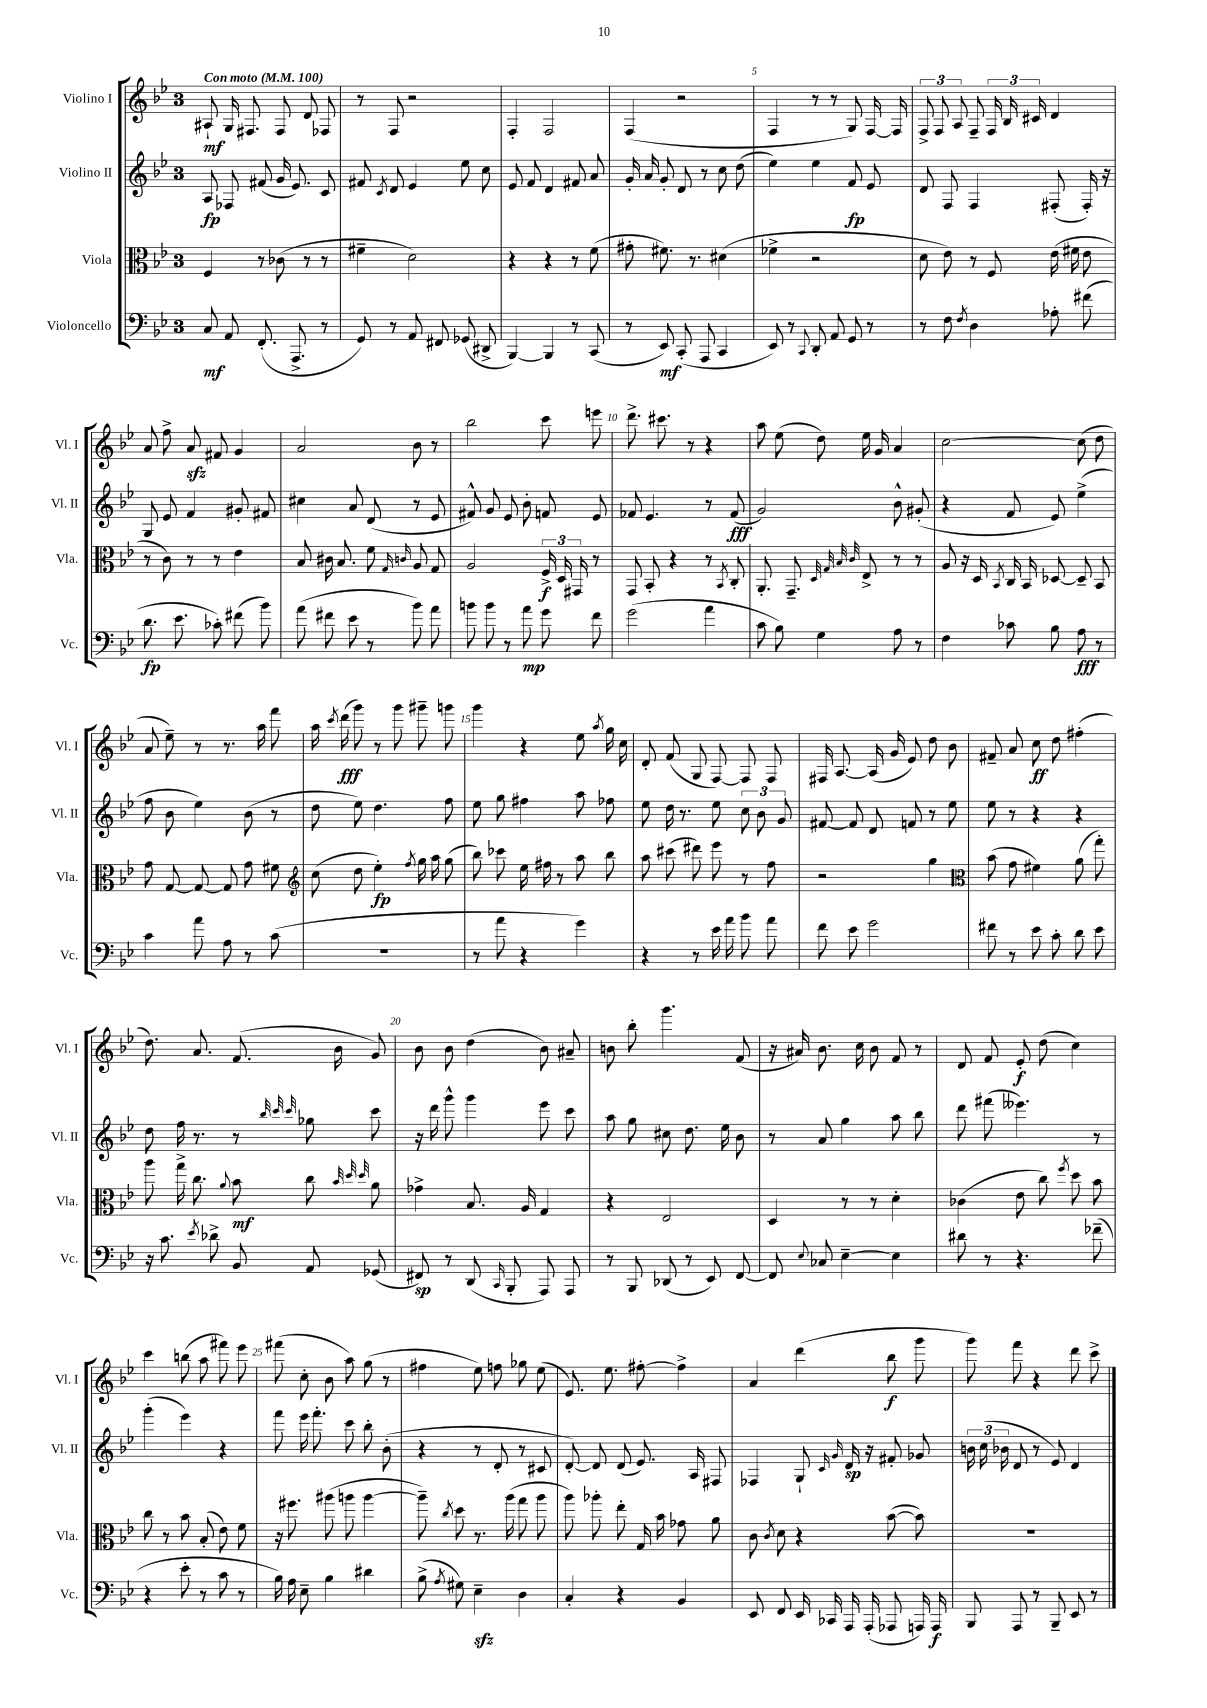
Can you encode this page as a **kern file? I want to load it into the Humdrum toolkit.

**kern	**dynam	**kern	**dynam	**kern	**dynam	**kern	**dynam
*part4	*part4	*part3	*part3	*part2	*part2	*part1	*part1
*staff4	*staff4	*staff3	*staff3	*staff2	*staff2	*staff1	*staff1
*I"Violoncello	*	*I"Viola	*	*I"Violino II	*	*I"Violino I	*
*I'Vc.	*	*I'Vla.	*	*I'Vl. II	*	*I'Vl. I	*
*clefF4	*	*clefC3	*	*clefG2	*	*clefG2	*
*k[b-e-]	*	*k[b-e-]	*	*k[b-e-]	*	*k[b-e-]	*
*M3/4	*	*M3/4	*	*M3/4	*	*M3/4	*
*MM100	*	*MM100	*	*MM100	*	*MM100	*
=1	=1	=1	=1	=1	=1	=1	=1
!	!	!	!	!	!	!LO:TX:a:B:t=Con moto	!
8C/	mf	4F/	.	8A/	fp	8A#X`/	mf
8AA/	.	.	.	8F-X/	.	16G/	.
.	.	.	.	.	.	8.F#X/	.
(8.FF'/	.	8r	.	(8f#X/	.	.	.
.	.	(8c-X\	.	16g/	.	8F#/	.
8.AAA^/	.	.	.	8.e-/)	.	.	.
.	.	8r	.	.	.	8d/	.
8r	.	8r	.	8c/	.	8F-X/	.
=2	=2	=2	=2	=2	=2	=2	=2
8GG/)	.	4f#X~\	.	8f#X/	.	8r	.
.	.	.	.	8qc/	.	.	.
8r	.	.	.	8d/	.	8F/	.
8AA/	.	2d\)	.	4e-/	.	2r	.
8FF#X/	.	.	.	.	.	.	.
(8GG-X/	.	.	.	8ee-\	.	.	.
8DD#X^/	.	.	.	8cc\	.	.	.
=3	=3	=3	=3	=3	=3	=3	=3
[4BBB-/)	.	4r	.	8e-/	.	4F'/	.
.	.	.	.	8f/	.	.	.
4BBB-/]	.	4r	.	4d/	.	2F/	.
8r	.	8r	.	8f#X/	.	.	.
(8CC/	.	(8f\	.	8a/	.	.	.
=4	=4	=4	=4	=4	=4	=4	=4
8r	.	8g#X'\	.	16g'/	.	(4F/	.
.	.	.	.	16a/	.	.	.
8EE-/)	mf	8.f#X\)	.	8g'/	.	.	.
(8CC'/	.	.	.	8d/	.	2r	.
.	.	8.r	.	.	.	.	.
8AAA/	.	.	.	8r	.	.	.
4CC/	.	(4d#X\	.	8cc\	.	.	.
.	.	.	.	(8dd\	.	.	.
=5	=5	=5	=5	=5	=5	=5	=5
8EE-/)	.	4f-X^\	.	4ee-\)	.	4F/	.
8r	.	.	.	.	.	.	.
8qqCC/	.	.	.	.	.	.	.
8DD'/	.	2r	.	4ee-\	.	8r	.
8AA/	.	.	.	.	.	8r	.
8GG/	.	.	.	8f/	fp	8G/)	.
8r	.	.	.	8e-/	.	[16F/	.
.	.	.	.	.	.	16F/]	.
=6	=6	=6	=6	=6	=6	=6	=6
8r	.	8d\	.	8d/	.	12F^/	.
.	.	.	.	.	.	12F/	.
8F\	.	8e-\)	.	8F/	.	.	.
.	.	.	.	.	.	12A/	.
8qF/	.	.	.	.	.	.	.
4D\	.	8r	.	4F/	.	8F~/	.
.	.	8F/	.	.	.	24F/	.
.	.	.	.	.	.	24B-/	.
.	.	.	.	.	.	24c#X/	.
8A-X'\	.	(16e-\	.	(8F#X'/	.	4d/	.
.	.	16f#X\	.	.	.	.	.
(8f#X\	.	8e-\	.	16F#'/)	.	.	.
.	.	.	.	16r	.	.	.
!!LO:LB:g=z
=7	=7	=7	=7	=7	=7	=7	=7
8.d\	fp	8r	.	8G/	.	8a/	.
.	.	8c\)	.	8e-/	.	8ff^\	.
8.e-\	.	.	.	.	.	.	.
.	.	8r	.	4f/	.	8azz/	.
8c-X'\)	.	8r	.	.	.	8f#X/	.
(8f#X\	.	4e-\	.	8g#X'/	.	4g/	.
8b-\)	.	.	.	8f#X/	.	.	.
=8	=8	=8	=8	=8	=8	=8	=8
(8a\	.	8B-/	.	4cc#X\	.	2a/	.
8f#X\	.	16c#X\	.	.	.	.	.
.	.	8.B-/	.	.	.	.	.
8e-\	.	.	.	8a/	.	.	.
8r	.	8f\	.	(8d/	.	.	.
.	.	16qqG/	.	.	.	.	.
.	.	16qqcn/	.	.	.	.	.
8b-\)	.	8A/	.	8r	.	8b-\	.
8a\	.	8G/	.	8e-/	.	8r	.
=9	=9	=9	=9	=9	=9	=9	=9
8bn\	.	2A/	.	8f#X^^/)	.	2bb-\	.
8b\	.	.	.	8g/	.	.	.
8r	.	.	.	8e-/	.	.	.
8a\	mp	.	.	8b-'\	.	.	.
8g\	.	24F^/	f	8fn/	.	8ccc\	.
.	.	24D/	.	.	.	.	.
.	.	24GG#X/	.	.	.	.	.
8f\	.	8r	.	8e-/	.	8eeen\	.
=10	=10	=10	=10	=10	=10	=10	=10
(2g\	.	8GG/	.	8f-X/	.	8.ddd^\	.
.	.	8BB-'/	.	4.e-/	.	.	.
.	.	.	.	.	.	8.ccc#X\	.
.	.	4r	.	.	.	.	.
.	.	.	.	.	.	8r	.
4a\	.	8r	.	8r	.	4r	.
.	.	8qBB-/	.	.	.	.	.
.	.	8C'/	.	(8f-/	fff	.	.
=11	=11	=11	=11	=11	=11	=11	=11
8c\	.	8.AA'/	.	2g/)	.	8aa\	.
8B-\)	.	.	.	.	.	(8ee-\	.
.	.	8.GG~/	.	.	.	.	.
4G\	.	.	.	.	.	8dd\)	.
.	.	32qqD/	.	.	.	.	.
.	.	32qqG/	.	.	.	.	.
.	.	32qqB-/	.	.	.	.	.
.	.	32qqc/	.	.	.	.	.
.	.	8E-^/	.	.	.	16ee-\	.
.	.	.	.	.	.	16g/	.
8A\	.	8r	.	8b-^^\	.	4a/	.
8r	.	8r	.	(8g#X'/	.	.	.
=12	=12	=12	=12	=12	=12	=12	=12
4F\	.	8A/	.	4r	.	[2cc\	.
.	.	16r	.	.	.	.	.
.	.	16D/	.	.	.	.	.
.	.	8qBB-/	.	.	.	.	.
8c-X\	.	16C/	.	8f/	.	.	.
.	.	16BB-/	.	.	.	.	.
8B-\	.	[8D-X/	.	8e-/)	.	.	.
8A\	fff	8D-~/]	.	(4ee-^\	.	(8cc\]	.
8r	.	8BB-/	.	.	.	8dd\	.
!!LO:LB:g=z
=13	=13	=13	=13	=13	=13	=13	=13
4c\	.	8g\	.	8ff\	.	8a/	.
.	.	[8G/	.	8b-\	.	8ee-~\)	.
8a\	.	8G/_	.	4ee-\)	.	8r	.
8A\	.	8G/]	.	.	.	8.r	.
8r	.	8g\	.	(8b-\	.	.	.
.	.	.	.	.	.	16aa\	.
(8c\	.	8f#X\	.	8r	.	8fff\	.
=14	=14	=14	=14	=14	=14	=14	=14
*	*	*clefG2	*	*	*	*	*
2.r	.	(8cc\	.	8dd\	.	16aa\	.
.	.	.	.	.	.	8qccc/	.
.	.	.	.	.	.	(16ddd\	fff
.	.	8dd\	.	8ee-\)	.	8ggg\)	.
.	.	4ee-'\)	fp	4.dd\	.	8r	.
.	.	.	.	.	.	8ggg\	.
.	.	8qff/	.	.	.	.	.
.	.	16gg\	.	.	.	8ggg#X~\	.
.	.	16aa\	.	.	.	.	.
.	.	(8gg\	.	8ff\	.	8gggn\	.
=15	=15	=15	=15	=15	=15	=15	=15
8r	.	8bb-\)	.	8ee-\	.	4ggg\	.
8a\	.	8ccc-X\	.	8gg\	.	.	.
4r	.	16ee-\	.	4ff#X\	.	4r	.
.	.	16ff#X\	.	.	.	.	.
.	.	8r	.	.	.	.	.
4g\)	.	8aa\	.	8aa\	.	8ee-\	.
.	.	.	.	.	.	8qaa/	.
.	.	8bb-\	.	8ff-X\	.	16gg\	.
.	.	.	.	.	.	16cc\	.
=16	=16	=16	=16	=16	=16	=16	=16
4r	.	8aa\	.	8ee-\	.	8d'/	.
.	.	(8ccc#X\	.	16dd\	.	(8f/	.
.	.	.	.	8.r	.	.	.
8r	.	8ddd#X\)	.	.	.	8G/	.
16e-\	.	8eee-\	.	8ee-\	.	[8F/)	.
16a\	.	.	.	.	.	.	.
8b-\	.	8r	.	12cc\	.	8F/]	.
.	.	.	.	12b-\	.	.	.
8a\	.	8ff\	.	.	.	8F/	.
.	.	.	.	12g/	.	.	.
=17	=17	=17	=17	=17	=17	=17	=17
8f\	.	2r	.	[8f#X/	.	16F#X/	.
.	.	.	.	.	.	[8.A/	.
8e-\	.	.	.	8f#/]	.	.	.
2g\	.	.	.	8d/	.	(16A/]	.
.	.	.	.	.	.	16g/	.
.	.	.	.	8fn/	.	8e-/)	.
.	.	4gg\	.	8r	.	8dd\	.
.	.	.	.	8ee-\	.	8b-\	.
=18	=18	=18	=18	=18	=18	=18	=18
*	*	*clefC3	*	*	*	*	*
8f#X\	.	(8b-\	.	8ee-\	.	8f#X~/	.
8r	.	8g\	.	8r	.	8a/	.
8e-\	.	4f#X\)	.	4r	.	8cc\	ff
8c'\	.	.	.	.	.	8dd\	.
8d\	.	(8a\	.	4r	.	(4ff#X'\	.
8e-\	.	8gg'\)	.	.	.	.	.
!!LO:LB:g=z
=19	=19	=19	=19	=19	=19	=19	=19
16r	.	8aa\	.	8dd\	.	8.dd\)	.
8.c\	.	.	.	.	.	.	.
.	.	16gg^\	.	16ff\	.	.	.
.	.	8.cc\	.	8.r	.	8.a/	.
8qe-/	.	.	.	.	.	.	.
8d-X^\	.	.	.	.	.	.	.
.	.	8qqa/	.	.	.	.	.
8BB-/	.	8b-\	mf	8r	.	(8.f/	.
.	.	.	.	32qqbb-/	.	.	.
.	.	.	.	32qqccc/	.	.	.
.	.	.	.	32qqccc/	.	.	.
8AA/	.	8cc\	.	8gg-X\	.	.	.
.	.	.	.	.	.	16b-\	.
.	.	32qqb-/	.	.	.	.	.
.	.	32qqdd/	.	.	.	.	.
.	.	32qqdd/	.	.	.	.	.
(8GG-X/	.	8a\	.	8ccc\	.	8g/)	.
=20	=20	=20	=20	=20	=20	=20	=20
8FF#X/)	sp	4g-X^\	.	16r	.	8b-\	.
.	.	.	.	16ddd\	.	.	.
8r	.	.	.	8ggg^^\	.	8b-\	.
(8DD/	.	8.B-/	.	4ggg\	.	(4dd\	.
16qqCC/	.	.	.	.	.	.	.
8BBB-'/	.	.	.	.	.	.	.
.	.	16A/	.	.	.	.	.
8AAA/)	.	4G/	.	8eee-\	.	8b-\)	.
8AAA/	.	.	.	8ccc\	.	8a#X~/	.
=21	=21	=21	=21	=21	=21	=21	=21
8r	.	4r	.	8aa\	.	8bn\	.
8BBB-/	.	.	.	8gg\	.	8bb-'\	.
(8DD-X/	.	2E-/	.	8cc#X\	.	4.ggg\	.
8r	.	.	.	8.dd\	.	.	.
8EE-/)	.	.	.	.	.	.	.
.	.	.	.	16ee-\	.	.	.
[8FF/	.	.	.	8b-\	.	(8f/	.
=22	=22	=22	=22	=22	=22	=22	=22
8FF/]	.	4D/	.	8r	.	16r	.
.	.	.	.	.	.	16a#X/)	.
8qqE-/	.	.	.	.	.	.	.
8C-X/	.	.	.	8a/	.	8.b-\	.
[4E-~\	.	8r	.	4gg\	.	.	.
.	.	.	.	.	.	16cc\	.
.	.	8r	.	.	.	8b-\	.
4E-\]	.	4d'\	.	8aa\	.	8f/	.
.	.	.	.	8bb-\	.	8r	.
=23	=23	=23	=23	=23	=23	=23	=23
8d#X\	.	(4c-X\	.	8ddd\	.	8d/	.
8r	.	.	.	(8fff#X\	.	8f/	.
4.r	.	8e-\	.	4.eee--X\)	.	8e-'/	f
.	.	8cc\)	.	.	.	(8dd\	.
.	.	8qff/	.	.	.	.	.
.	.	8dd\	.	.	.	4cc\)	.
(8f-X~\	.	8b-\	.	8r	.	.	.
!!LO:LB:g=z
=24	=24	=24	=24	=24	=24	=24	=24
4r	.	8cc\	.	(4ggg'\	.	4ccc\	.
.	.	8r	.	.	.	.	.
8e-'\	.	8b-\	.	4eee-\)	.	(8bbn\	.
8r	.	(8B-'/	.	.	.	8aa\	.
8c\	.	8e-\)	.	4r	.	8fff#X\)	.
8r	.	8f\	.	.	.	8eee-\	.
=25	=25	=25	=25	=25	=25	=25	=25
16B-\)	.	16r	.	8fff\	.	(8fff#X\	.
16A\	.	8.ff#X\	.	.	.	.	.
8E-~\	.	.	.	16eee-\	.	8cc'\	.
.	.	.	.	8.fff'\	.	.	.
4B-\	.	(8aa#X\	.	.	.	8b-\	.
.	.	8aan\	.	8ccc\	.	8aa\)	.
4d#X\	.	[4aa\	.	8bb-'\	.	(8gg\	.
.	.	.	.	(8b-'\	.	8r	.
=26	=26	=26	=26	=26	=26	=26	=26
(8B-^\	.	8aa~\])	.	4r	.	4ff#X\	.
8qA/	.	8qcc/	.	.	.	.	.
8G#X\)	.	8dd\	.	.	.	.	.
4E-zz~\	.	8.r	.	8r	.	8ee-\)	.
.	.	.	.	8d'/	.	8ffn\	.
.	.	(16aa\	.	.	.	.	.
4D\	.	8gg\	.	8r	.	8gg-X\	.
.	.	8aa\	.	8c#X/	.	(8ee-\	.
=27	=27	=27	=27	=27	=27	=27	=27
4C'/	.	8aa\)	.	[8d'/)	.	8.e-/)	.
.	.	8aa-X'\	.	8d/]	.	.	.
.	.	.	.	.	.	8.ee-\	.
4r	.	8ee-'\	.	(8d/	.	.	.
.	.	16G/	.	8.e-/)	.	[8ff#X'\	.
.	.	16b-\	.	.	.	.	.
4BB-/	.	8g-X\	.	.	.	4ff#^\]	.
.	.	.	.	16A/	.	.	.
.	.	8a\	.	8F#X/	.	.	.
=28	=28	=28	=28	=28	=28	=28	=28
8EE-/	.	8c\	.	4F-X/	.	4a/	.
.	.	8qc/	.	.	.	.	.
8FF/	.	8d\	.	.	.	.	.
16EE-/	.	4r	.	8G`/	.	(4ddd\	.
16CC-X/	.	.	.	.	.	.	.
.	.	.	.	16qqc/	.	.	.
.	.	.	.	16qqg/	.	.	.
16AAA/	.	.	.	16d/	sp	.	.
(16AAA'/	.	.	.	16r	.	.	.
8AAA-X/	.	([8b-\	.	8f#X'/	.	8bb-\	f
16AAAn/)	.	8b-\])	.	8g-X/	.	8ggg\	.
16AAA/	f	.	.	.	.	.	.
=29	=29	=29	=29	=29	=29	=29	=29
8BBB-/	.	2.r	.	24bn\	.	8ggg\)	.
.	.	.	.	(24cc\	.	.	.
.	.	.	.	24b-X\	.	.	.
8AAA/	.	.	.	8d/	.	8fff\	.
8r	.	.	.	8r	.	4r	.
8BBB-~/	.	.	.	8e-/)	.	.	.
8EE-/	.	.	.	4d/	.	8ddd\	.
8r	.	.	.	.	.	8ccc^\	.
==	==	==	==	==	==	==	==
*-	*-	*-	*-	*-	*-	*-	*-
